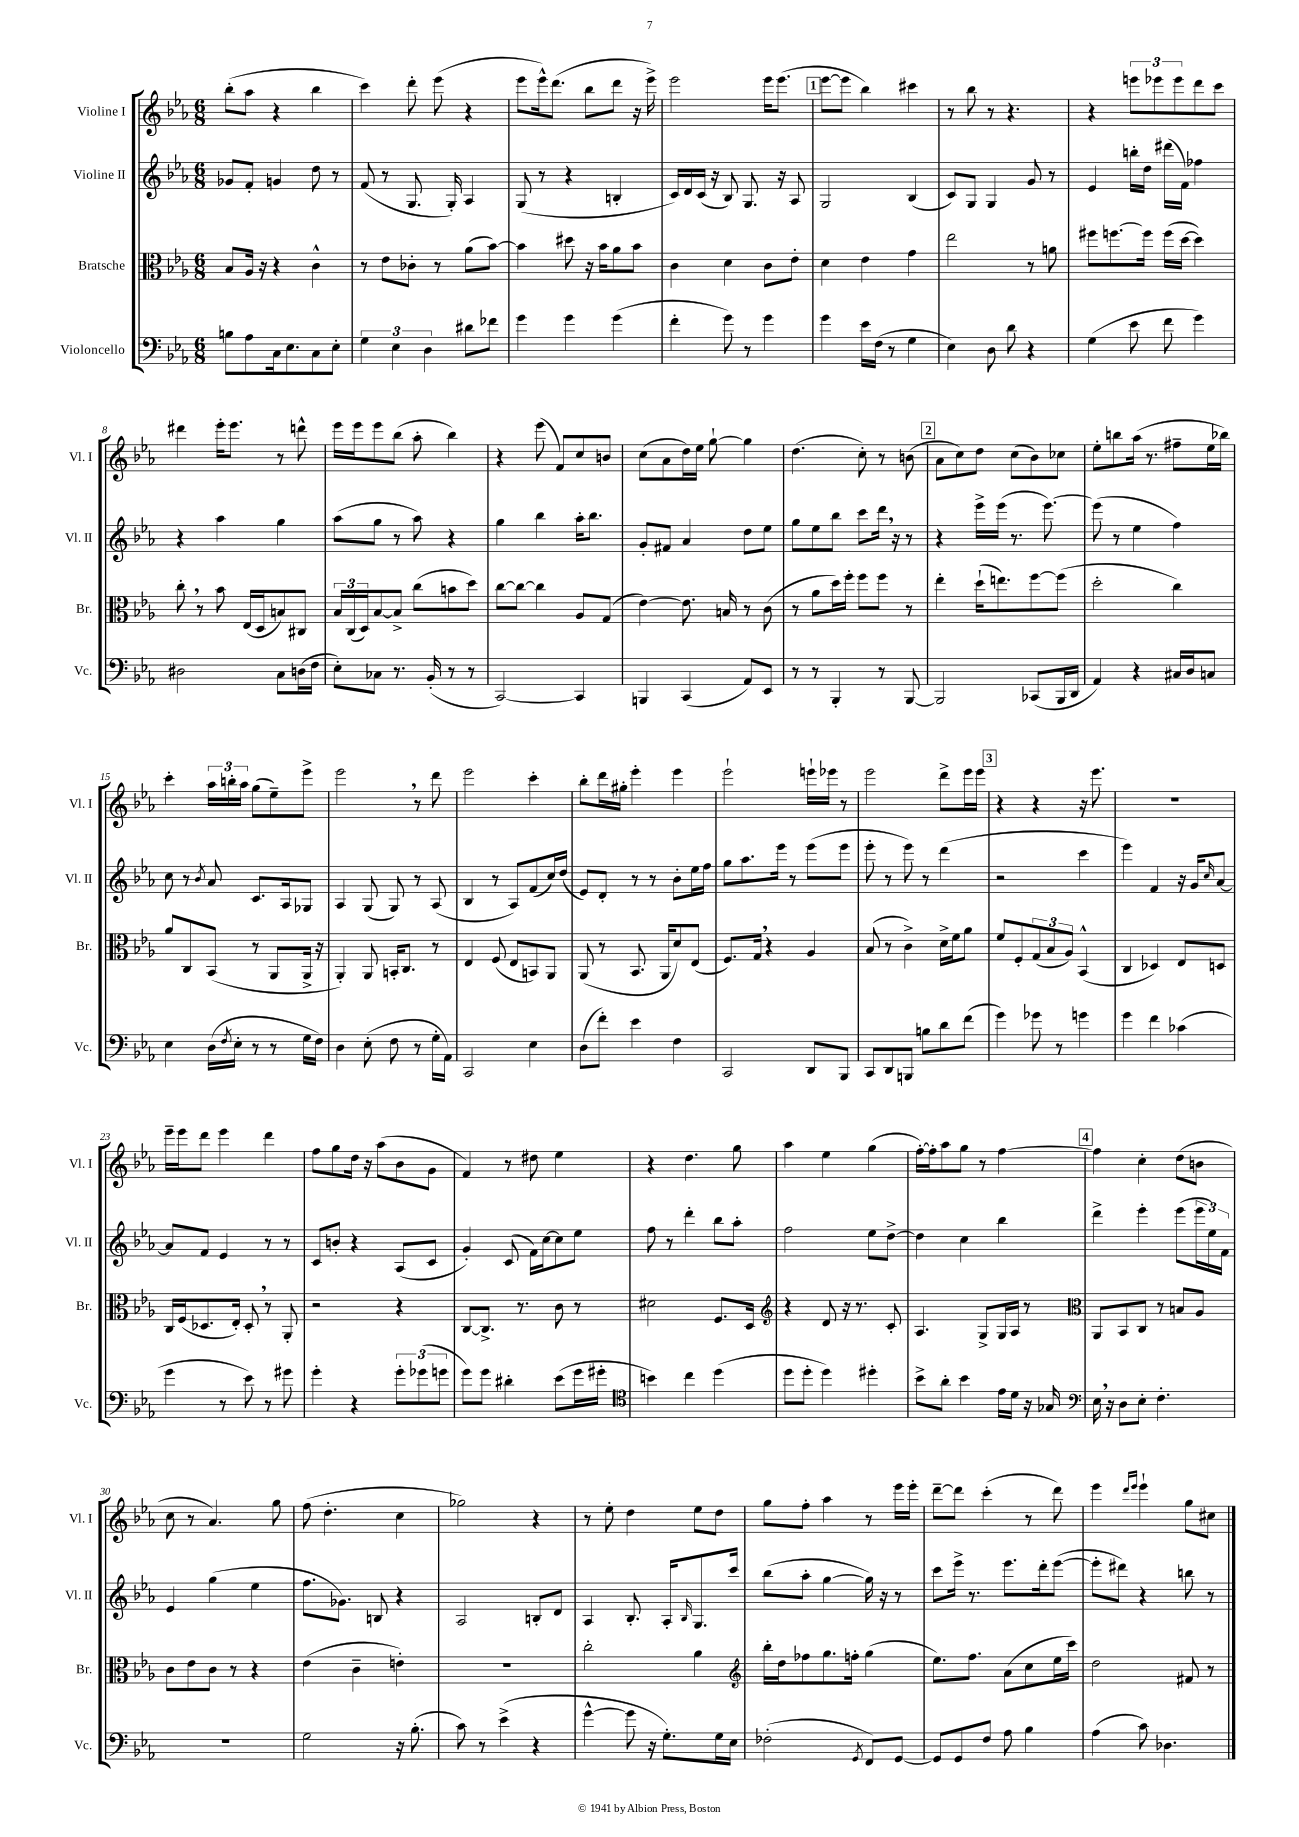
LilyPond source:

<<
\new StaffGroup <<
\new Staff = "s0" \with { instrumentName = "Violine I" shortInstrumentName = "Vl. I" } {
    \clef treble \key ees \major \numericTimeSignature \time 6/8
    bes''8-.( aes''8 r4 bes''4 |
    c'''4) d'''8-. ees'''8( r4 |
    ees'''8 ees'''16-^) d'''8.( bes''8 d'''8 r16 ees'''16->) |
    ees'''2 ees'''16 ees'''8.( |
    \mark \markup { \box "1" } ees'''8~ ees'''8 bes''4) cis'''4 |
    r8 bes''8 r8 r4. |
    r4 \tuplet 3/2 { e'''8 ees'''8 ees'''8 } d'''8 c'''8 |
    dis'''4 ees'''16-. ees'''8. r8 d'''8-^ |
    ees'''16 ees'''16 ees'''8 bes''8( aes''8-. bes''4) |
    r4 ees'''8( f'8) c''8 b'8 |
    c''8( aes'8 d''16) ees''16 g''8~-! g''4 |
    d''4.( c''8-.) r8 b'8( |
    \mark \markup { \box "2" } aes'8 c''8) d''8 c''8( bes'8) ces''8 |
    ees''8-. b''8 aes''16( r8. fis''8-- ees''16 bes''16) |
    c'''4-. \tuplet 3/2 { aes''16 b''16-. aes''16 } g''8( ees''8--) ees'''8-> |
    ees'''2 \breathe r8 d'''8 |
    ees'''2 c'''4-. |
    bes''8-. d'''16 gis''16-. ees'''4-. ees'''4 |
    ees'''2-! e'''16-! ees'''16 r8 |
    ees'''2 d'''8-> ees'''16 ees'''16 |
    \mark \markup { \box "3" } r4 r4 r16 ees'''8. |
    R2. |
    ees'''16-- ees'''16 d'''8 ees'''4 d'''4 |
    f''8 g''8 d''16 r16 aes''8( bes'8 g'8 |
    f'4) r8 dis''8 ees''4 |
    r4 d''4. g''8 |
    aes''4 ees''4 g''4( |
    f''16~-.) f''16-. aes''8 g''8 r8 f''4~ |
    \mark \markup { \box "4" } f''4 c''4-. d''8( b'8 |
    c''8 r8 aes'4.) g''8 |
    f''8( d''4.-. c''4 |
    ges''2) r4 |
    r8 ees''8-. d''4 ees''8 d''8 |
    g''8 f''8-. aes''4 r8 ees'''16 ees'''16-. |
    d'''8~-- d'''8 c'''4-.( r8 d'''8) |
    ees'''4 \grace { d'''16 ees'''16 } ees'''4-! g''8 cis''8 \bar "|." |
}
\new Staff = "s1" \with { instrumentName = "Violine II" shortInstrumentName = "Vl. II" } {
    \clef treble \key ees \major \numericTimeSignature \time 6/8
    ges'8 f'8-. g'4 d''8 r8 |
    f'8( r8 g8. g16-.) aes4 |
    g8( r8 r4 b4-. |
    c'16) d'16 c'16( r16 bes8) g8. r16 aes8 |
    \mark \markup { \box "1" } g2 bes4( |
    c'8) g8 g4 g'8 r8 |
    ees'4 b''16-. d''16 dis'''16( f'16) fes''4 |
    r4 aes''4 g''4 |
    aes''8( g''8 r8 aes''8) r4 |
    g''4 bes''4 aes''16-. bes''8. |
    g'8-. fis'8 aes'4 d''8 ees''8 |
    g''8 ees''8 bes''8 c'''8 d'''16 \breathe r16 r8 |
    \mark \markup { \box "2" } r4 ees'''16-> ees'''16( r8. ees'''8.~) |
    ees'''8( r8 ees''4 f''4) |
    c''8 r8 \acciaccatura { bes'8 } aes'8 c'8. aes16 ges8 |
    aes4 g8( g8) r8 aes8( |
    bes4 r8 aes8) f'8( c''16) d''16( |
    ees'8) d'8-. r8 r8 bes'8-. ees''16 f''16 |
    g''8 aes''8. ees'''16 r8 ees'''8( ees'''8 |
    ees'''8-. r8 ees'''8) r8 d'''4( |
    \mark \markup { \box "3" } r2 c'''4 |
    ees'''4) f'4 r16 g'16 \grace { c''16 } aes'8~ |
    aes'8 f'8 ees'4 r8 r8 |
    c'8 b'8-. r4 aes8( c'8 |
    g'4-.) c'8( f'16) c''16~ c''8 ees''8 |
    f''8 r8 d'''4-. bes''8 aes''8-. |
    f''2 ees''8 d''8~-> |
    d''4 c''4 bes''4 |
    \mark \markup { \box "4" } d'''4-> ees'''4-. ees'''8( \tuplet 3/2 { ees'''16 ees''16) f'16 } |
    ees'4 g''4( ees''4 |
    f''8. ges'8.) b8 r4 |
    aes2 b8-. d'8 |
    aes4 bes8.-. aes16-. \grace { bes16 } g8. c'''16 |
    bes''8( aes''8-. g''4~ g''16) r16 r8 |
    c'''8 ees'''16-> r8. ees'''8. d'''16-. ees'''8~( |
    ees'''8-. dis'''8) r4 b''8 r8 \bar "|." |
}
\new Staff = "s2" \with { instrumentName = "Bratsche" shortInstrumentName = "Br." } {
    \clef alto \key ees \major \numericTimeSignature \time 6/8
    bes8 aes16 r16 r4 c'4-^ |
    r8 ees'8 ces'8-. r8 aes'8( bes'8~) |
    bes'4 dis''8 r16 bes'16 aes'8 bes'8 |
    c'4 d'4 c'8 ees'8-. |
    \mark \markup { \box "1" } d'4 ees'4 g'4 |
    ees''2 r8 a'8 |
    fis''8 f''8.~ f''16 f''16( d''16~ d''4) |
    c''8-. \breathe r8 bes'8 ees16( d16 b8) cis8 |
    \tuplet 3/2 { bes16 c16( d16) } bes8~ bes8-> c''8( b'8 d''8) |
    c''8~ c''8~ c''4 aes8 g8( |
    ees'4~) ees'8. b16 r8 c'8( |
    r8 aes'8 d''16) f''16-. f''8 f''8 r8 |
    \mark \markup { \box "2" } ees''4-. d''16-!( e''8.) f''8~ f''8( |
    d''2-. c''4) |
    aes'8 c8 bes,8( r8 aes,8 aes,16-> r16 |
    aes,4-.) aes,8 b,16-. c8. r8 |
    ees4 f8( ees8 b,8) aes,8 |
    aes,8( r8 bes,8. aes,16 d'8) ees8( |
    f8.) g16 \breathe r4 aes4 |
    bes8( r8 c'4->) d'16-> f'16 aes'8 |
    \mark \markup { \box "3" } f'8 f8-. \tuplet 3/2 { g8( bes8 aes8) } bes,4-^( |
    c4 des4) ees8 d8 |
    c16 f16( des8. ees16-.) des8-. \breathe r8 aes,8-. |
    r2 r4 |
    c8~ c8.-> r8. c'8 r8 |
    dis'2 f8. d16 |
    \clef treble r4 d'8 r16 r8. c'8-. |
    aes4. g8-> g16 aes16 r8 |
    \mark \markup { \box "4" } \clef alto aes,8 bes,8 c8 r8 b8 aes8 |
    c'8 ees'8 c'8 r8 r4 |
    ees'4( c'4-- e'4-.) |
    R2. |
    c''2-. aes'4 |
    \clef treble bes''16-. d''16 fes''8 g''8. f''16-. g''4( |
    ees''8.) f''8. aes'8( c''8 ees''16 c'''16) |
    d''2 fis'8 r8 \bar "|." |
}
\new Staff = "s3" \with { instrumentName = "Violoncello" shortInstrumentName = "Vc." } {
    \clef bass \key ees \major \numericTimeSignature \time 6/8
    b8 aes8 c16 ees8. c8 ees8-. |
    \tuplet 3/2 { g4 ees4 d4 } dis'8 fes'8 |
    g'4 g'4 g'4( |
    f'4-. g'8) r8 g'4 |
    \mark \markup { \box "1" } g'4 ees'16 f16( r8 g4 |
    ees4) d8 d'8 r4 |
    g4( ees'8 f'8 g'4) |
    dis2 c8 d16( f16 |
    ees8-.) ces8 r8. bes,16-.( r8 r8 |
    c,2~) c,4 |
    b,,4 c,4( aes,8) ees,8 |
    r8 r8 bes,,4-. r8 bes,,8~ |
    \mark \markup { \box "2" } bes,,2 ces,8( bes,,16 d,16 |
    aes,4) r4 cis16 d16 c8 |
    ees4 d16( \acciaccatura { f8 } ees16-. r8 r8 g16 f16) |
    d4 ees8-.( f8 r8 g16-. aes,16) |
    c,2 ees4 |
    d8( f'8-.) ees'4 f4 |
    c,2 d,8 bes,,8 |
    c,8 d,8 b,,8 b8 d'8 f'8( |
    \mark \markup { \box "3" } g'4) ges'8 r8 g'4 |
    g'4 f'4 ces'4( |
    g'4 r8 ees'8) r8 gis'8 |
    g'4-. r4 \tuplet 3/2 { g'8-. ges'8( g'8 } |
    g'8) g'8 dis'4-. ees'8( g'16 gis'16-. |
    \clef tenor b'4) c''4 d''4( |
    d''8 d''8-. d''4) dis''4-. |
    bes'8-> aes'8-. bes'4 ees'16 d'16 r16 ges16 |
    \mark \markup { \box "4" } \clef bass ees16 \breathe r16 d8 ees8-. f4.-. |
    R2. |
    g2 r16 bes8.-.( |
    c'8) r8 ees'4->( r4 |
    g'4~-^ g'8 r16 g8.-.) g16 ees16 |
    fes2-.( \acciaccatura { g,8 } f,8) g,8~ |
    g,8 g,8 f8 aes8 bes4 |
    aes4( c'8) des4. \bar "|." |
}
>>
>>
